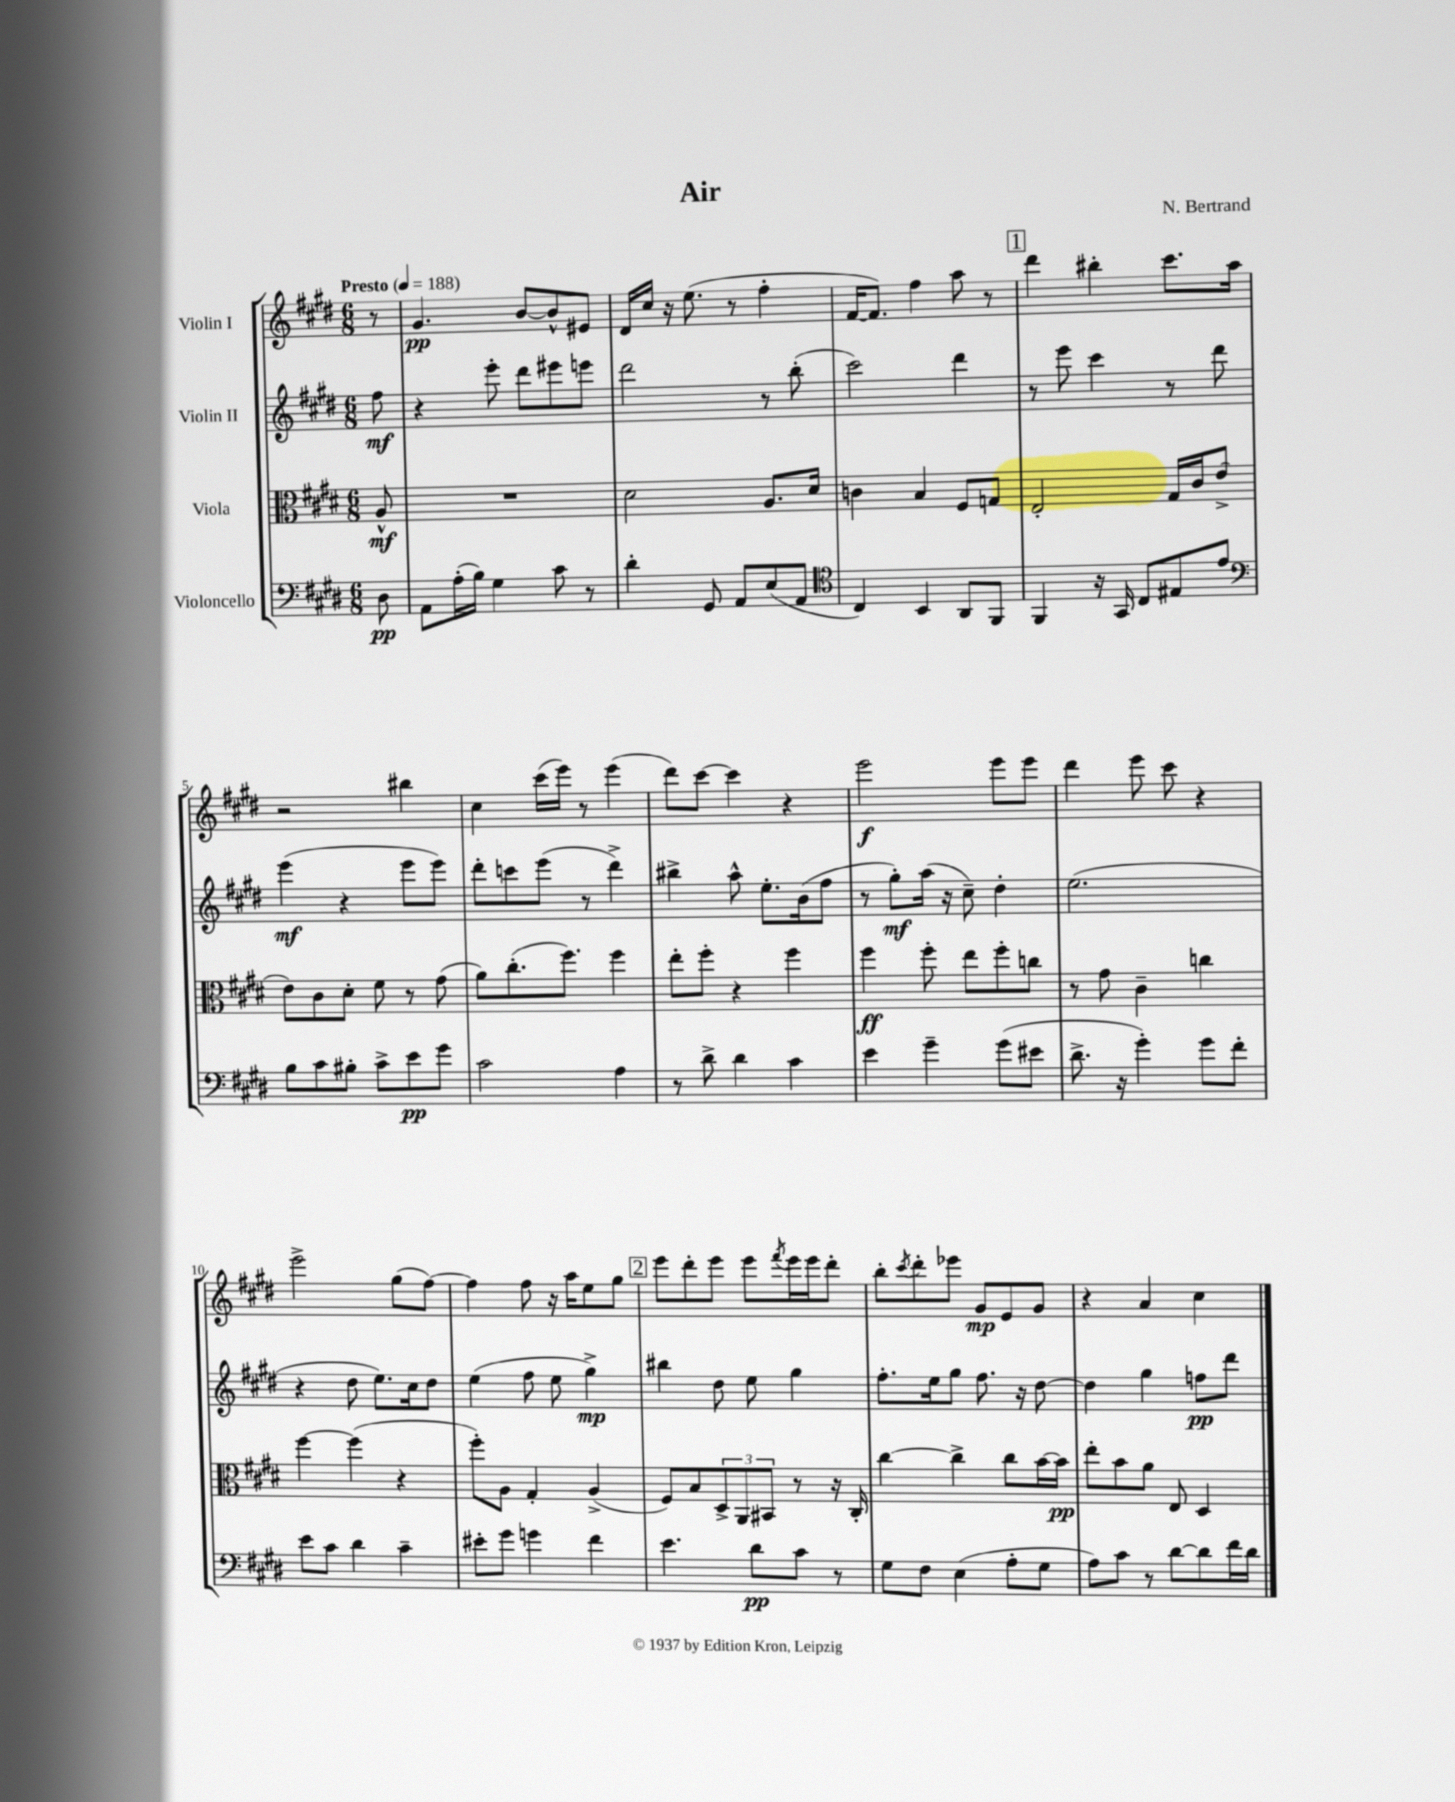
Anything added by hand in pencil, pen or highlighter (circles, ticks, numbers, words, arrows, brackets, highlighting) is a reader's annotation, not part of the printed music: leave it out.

**kern	**kern	**kern	**kern
*staff4	*staff3	*staff2	*staff1
*clefF4	*clefC3	*clefG2	*clefG2
*k[f#c#g#d#]	*k[f#c#g#d#]	*k[f#c#g#d#]	*k[f#c#g#d#]
*M6/8	*M6/8	*M6/8	*M6/8
*MM188	*MM188	*MM188	*MM188
8D#	8A^^	8ff#	8r
=	=	=	=
8AA	2.r	4r	4.g#
(16A'	.	.	.
16B)	.	.	.
4G#	.	8eee'	.
.	.	8ddd#	[8b
8c#	.	8eee#	8b^^]
8r	.	8eee	8e#
=	=	=	=
4d#'	2d#	2ddd#	16d#
.	.	.	16cc#
.	.	.	16r
.	.	.	(8.ee
8GG#	.	.	.
8AA	.	.	8r
(8E	8.A	8r	4ff#'
8AA	.	(8bb'	.
.	16d#	.	.
=	=	=	=
*clefC4	*	*	*
4C#)	4c	2ccc#)	[16f#
.	.	.	8.f#])
4BB	4B	.	4ff#
8AA	8F#	4ddd#	8aa
8FF#	8G	.	8r
=	=	=	=
4FF#	2E'	8r	4ddd#
.	.	8eee	.
16r	.	4ccc#	4bb#'
16GG#	.	.	.
8C#	.	.	.
8E#	16G#	8r	8.ccc#
.	16c#	.	.
8e	(8e^	8ddd#	.
.	.	.	16aa
=	=	=	=
*clefF4	*	*	*
8B	8e)	(4eee	2r
8c#	8c#	.	.
8B#'	8d#'	4r	.
8c#^	8f#	.	.
8e	8r	8eee	4bb#
8g#	(8g#	8eee)	.
=	=	=	=
2c#	8a)	8ddd#'	4cc#
.	(8.cc#'	8ccc	.
.	.	(8eee	(16ccc#
.	8.ff#)	.	16eee)
.	.	8r	8r
4A	4ff#	4ddd#^)	(4eee
=	=	=	=
8r	8ee'	4bb#^	8ddd#)
8d#^	8ff#'	.	[8ccc#
4d#	4r	8aa^^	4ccc#]
.	.	8.ee'	.
4c#	4ff#	.	4r
.	.	(16b	.
.	.	8ff#	.
=	=	=	=
4e	4ff#	8r	2eee
.	.	8gg#')	.
4g#~	8ff#'	(16aa	.
.	.	16r	.
.	8ee	8cc#~)	.
(8g#	8ff#'	4dd#'	8eee
8e#	8cc	.	8eee
=	=	=	=
8.d#^	8r	(2.ee	4ddd#
.	8g#	.	.
16r	.	.	.
4g#')	4c#~	.	8eee
.	.	.	8ccc#
8g#	4cc	.	4r
8f#'	.	.	.
=	=	=	=
8e	[4ff#	4r	2eee^
8c#	.	.	.
4d#	(4ff#]	8dd#	.
.	.	8.ee)	.
4c#~	4r	.	(8gg#
.	.	16cc#	.
.	.	8dd#	[8ff#)
=	=	=	=
8e#'	8ff#')	(4ee	4ff#]
8g#	8A	.	.
4g	4G#'	8ff#	8ff#
.	.	8ee	16r
.	.	.	16aa
4f#	(4A^	4gg#^)	8ee
.	.	.	8gg#
=	=	=	=
4.e	8F#)	4bb#	8eee
.	8B	.	8ddd#'
.	12D#^	8dd#	8eee
.	12AA	.	.
8d#	.	8ee	8eee
.	12BB#	.	.
.	.	.	8qfff#
8c#	8r	4gg#	16eee
.	.	.	16eee
8r	16r	.	8ddd#'
.	16C#'	.	.
=	=	=	=
8G#	[4cc#	8.ff#'	8bb'
.	.	.	8qccc#
8F#	.	.	8ddd#'
.	.	16ee	.
(4E	4cc#^]	8gg#	8eee-
.	.	8.ff#	8g#
8A'	8cc#	.	8e
.	.	16r	.
8G#	[16b	[8dd#	8g#
.	16b]	.	.
=	=	=	=
8A)	8ee'	4dd#]	4r
8c#	8b	.	.
8r	8a	4gg#	4a
[8d#	8E	.	.
8d#]	4D#	8ff	4cc#
16f#	.	8ddd#	.
16d#	.	.	.
==	==	==	==
*-	*-	*-	*-
